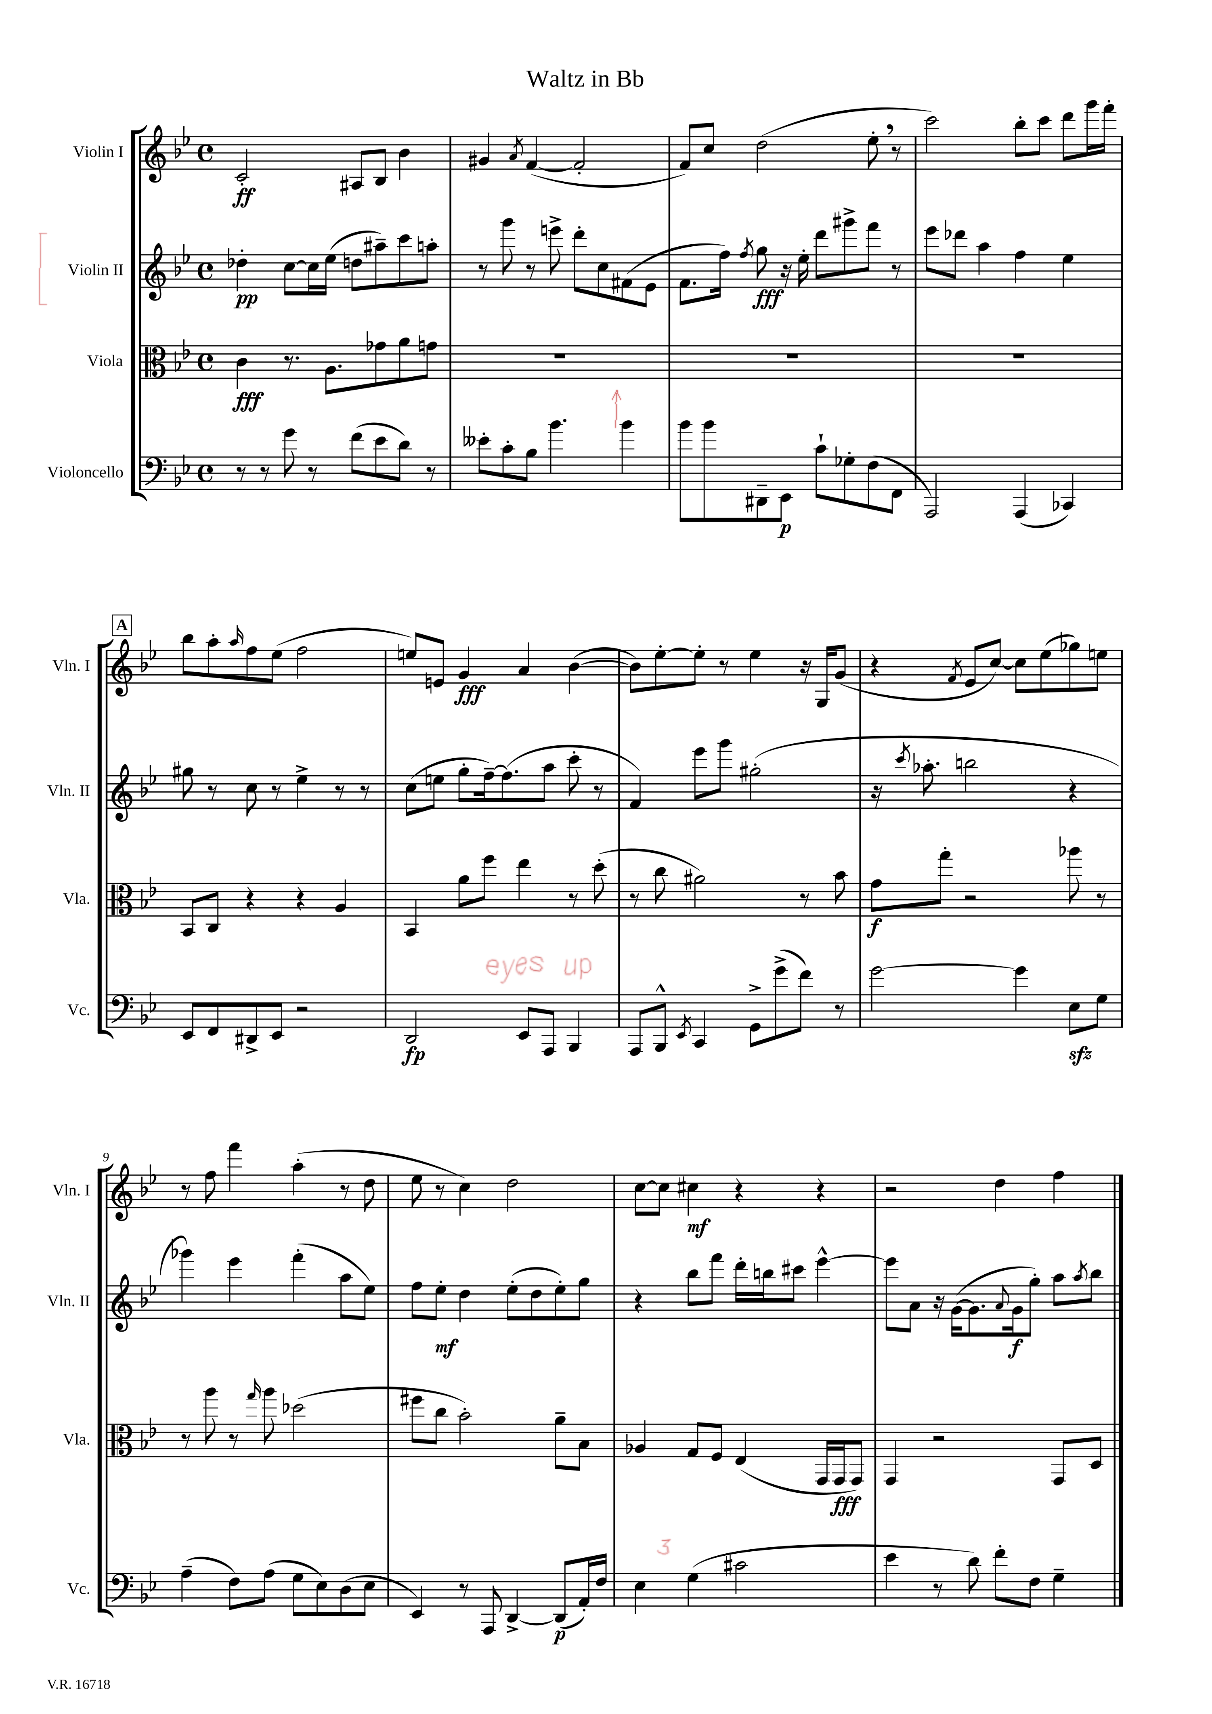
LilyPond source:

\header { title = "Waltz in Bb" }
<<
\new StaffGroup <<
\new Staff = "s0" \with { instrumentName = "Violin I" shortInstrumentName = "Vln. I" } {
    \clef treble \key bes \major \defaultTimeSignature \time 4/4
    c'2-.\ff ais8 bes8 bes'4 |
    gis'4 \acciaccatura { a'8 } f'4~( f'2-. |
    f'8) c''8 d''2( ees''8-. \breathe r8 |
    c'''2) bes''8-. c'''8 d'''8 g'''16 f'''16-. |
    \mark \markup { \box "A" } bes''8 a''8-. \grace { a''16 } f''8 ees''8( f''2 |
    e''8) e'8 g'4\fff a'4 bes'4~( |
    bes'8) ees''8~-. ees''8-. r8 ees''4 r16 g16 g'8( |
    r4 \acciaccatura { f'8 } ees'8 c''8~) c''8 ees''8( ges''8) e''8 |
    r8 f''8 f'''4 a''4-.( r8 d''8 |
    ees''8 r8 c''4) d''2 |
    c''8~ c''8 cis''4\mf r4 r4 |
    r2 d''4 f''4 \bar "|." |
}
\new Staff = "s1" \with { instrumentName = "Violin II" shortInstrumentName = "Vln. II" } {
    \clef treble \key bes \major \defaultTimeSignature \time 4/4
    des''4-.\pp c''8~ c''16 ees''16( d''8 ais''8--) c'''8 a''8-. |
    r8 g'''8 r8 e'''8-> d'''8-. c''8 fis'8( ees'8 |
    f'8. f''16) \acciaccatura { f''8 } g''8\fff r16 ees''16-. d'''8 gis'''8-> f'''8 r8 |
    ees'''8 des'''8 a''4 f''4 ees''4 |
    \mark \markup { \box "A" } gis''8 r8 c''8 r8 ees''4-> r8 r8 |
    c''8( e''8 g''8-. f''16~--) f''8.( a''8 c'''8-. r8 |
    f'4) ees'''8 g'''8 gis''2-.( |
    r16 \acciaccatura { c'''8 } aes''8.-. b''2 r4 |
    ges'''4) ees'''4 f'''4-.( a''8 ees''8) |
    f''8 ees''8-.\mf d''4 ees''8-.( d''8 ees''8-.) g''8 |
    r4 bes''8 f'''8 d'''16-. b''16 cis'''8 ees'''4~-^ |
    ees'''8 a'8 r16 g'16~( g'8. \appoggiatura { a'8 } g'16\f g''8-.) a''8 \acciaccatura { a''8 } bes''8 \bar "|." |
}
\new Staff = "s2" \with { instrumentName = "Viola" shortInstrumentName = "Vla." } {
    \clef alto \key bes \major \defaultTimeSignature \time 4/4
    c'4\fff r8. a8. ges'8 a'8 g'8 |
    R1 |
    R1 |
    R1 |
    \mark \markup { \box "A" } bes,8 c8 r4 r4 a4 |
    bes,4 a'8 f''8 ees''4 r8 d''8-.( |
    r8 c''8 ais'2) r8 bes'8 |
    g'8\f g''8-. r2 aes''8 r8 |
    r8 a''8 r8 \grace { g''16 } a''8 des''2( |
    fis''8 c''8 bes'2-.) a'8-- bes8 |
    aes4 g8 f8 ees4( g,16 g,16\fff g,8) |
    g,4 r2 g,8 d8 \bar "|." |
}
\new Staff = "s3" \with { instrumentName = "Violoncello" shortInstrumentName = "Vc." } {
    \clef bass \key bes \major \defaultTimeSignature \time 4/4
    r8 r8 g'8 r8 f'8( ees'8 d'8) r8 |
    eeses'8-. c'8-. bes8 bes'4. bes'4 |
    bes'8 bes'8 dis,8-- ees,8\p c'8-! ges8-. f8( f,8 |
    a,,2) a,,4( ces,4) |
    \mark \markup { \box "A" } ees,8 f,8 dis,8-> ees,8 r2 |
    d,2\fp ees,8 a,,8 bes,,4 |
    a,,8 bes,,8-^ \acciaccatura { ees,8 } c,4 g,8-> g'8->( f'8) r8 |
    g'2~ g'4 ees8\sfz g8 |
    a4--( f8) a8( g8 ees8) d8( ees8 |
    ees,4) r8 a,,8 d,4~-> d,8\p( a,16-.) f16 |
    ees4 g4( cis'2 |
    ees'4 r8 d'8) f'8-. f8 g4-- \bar "|." |
}
>>
>>
